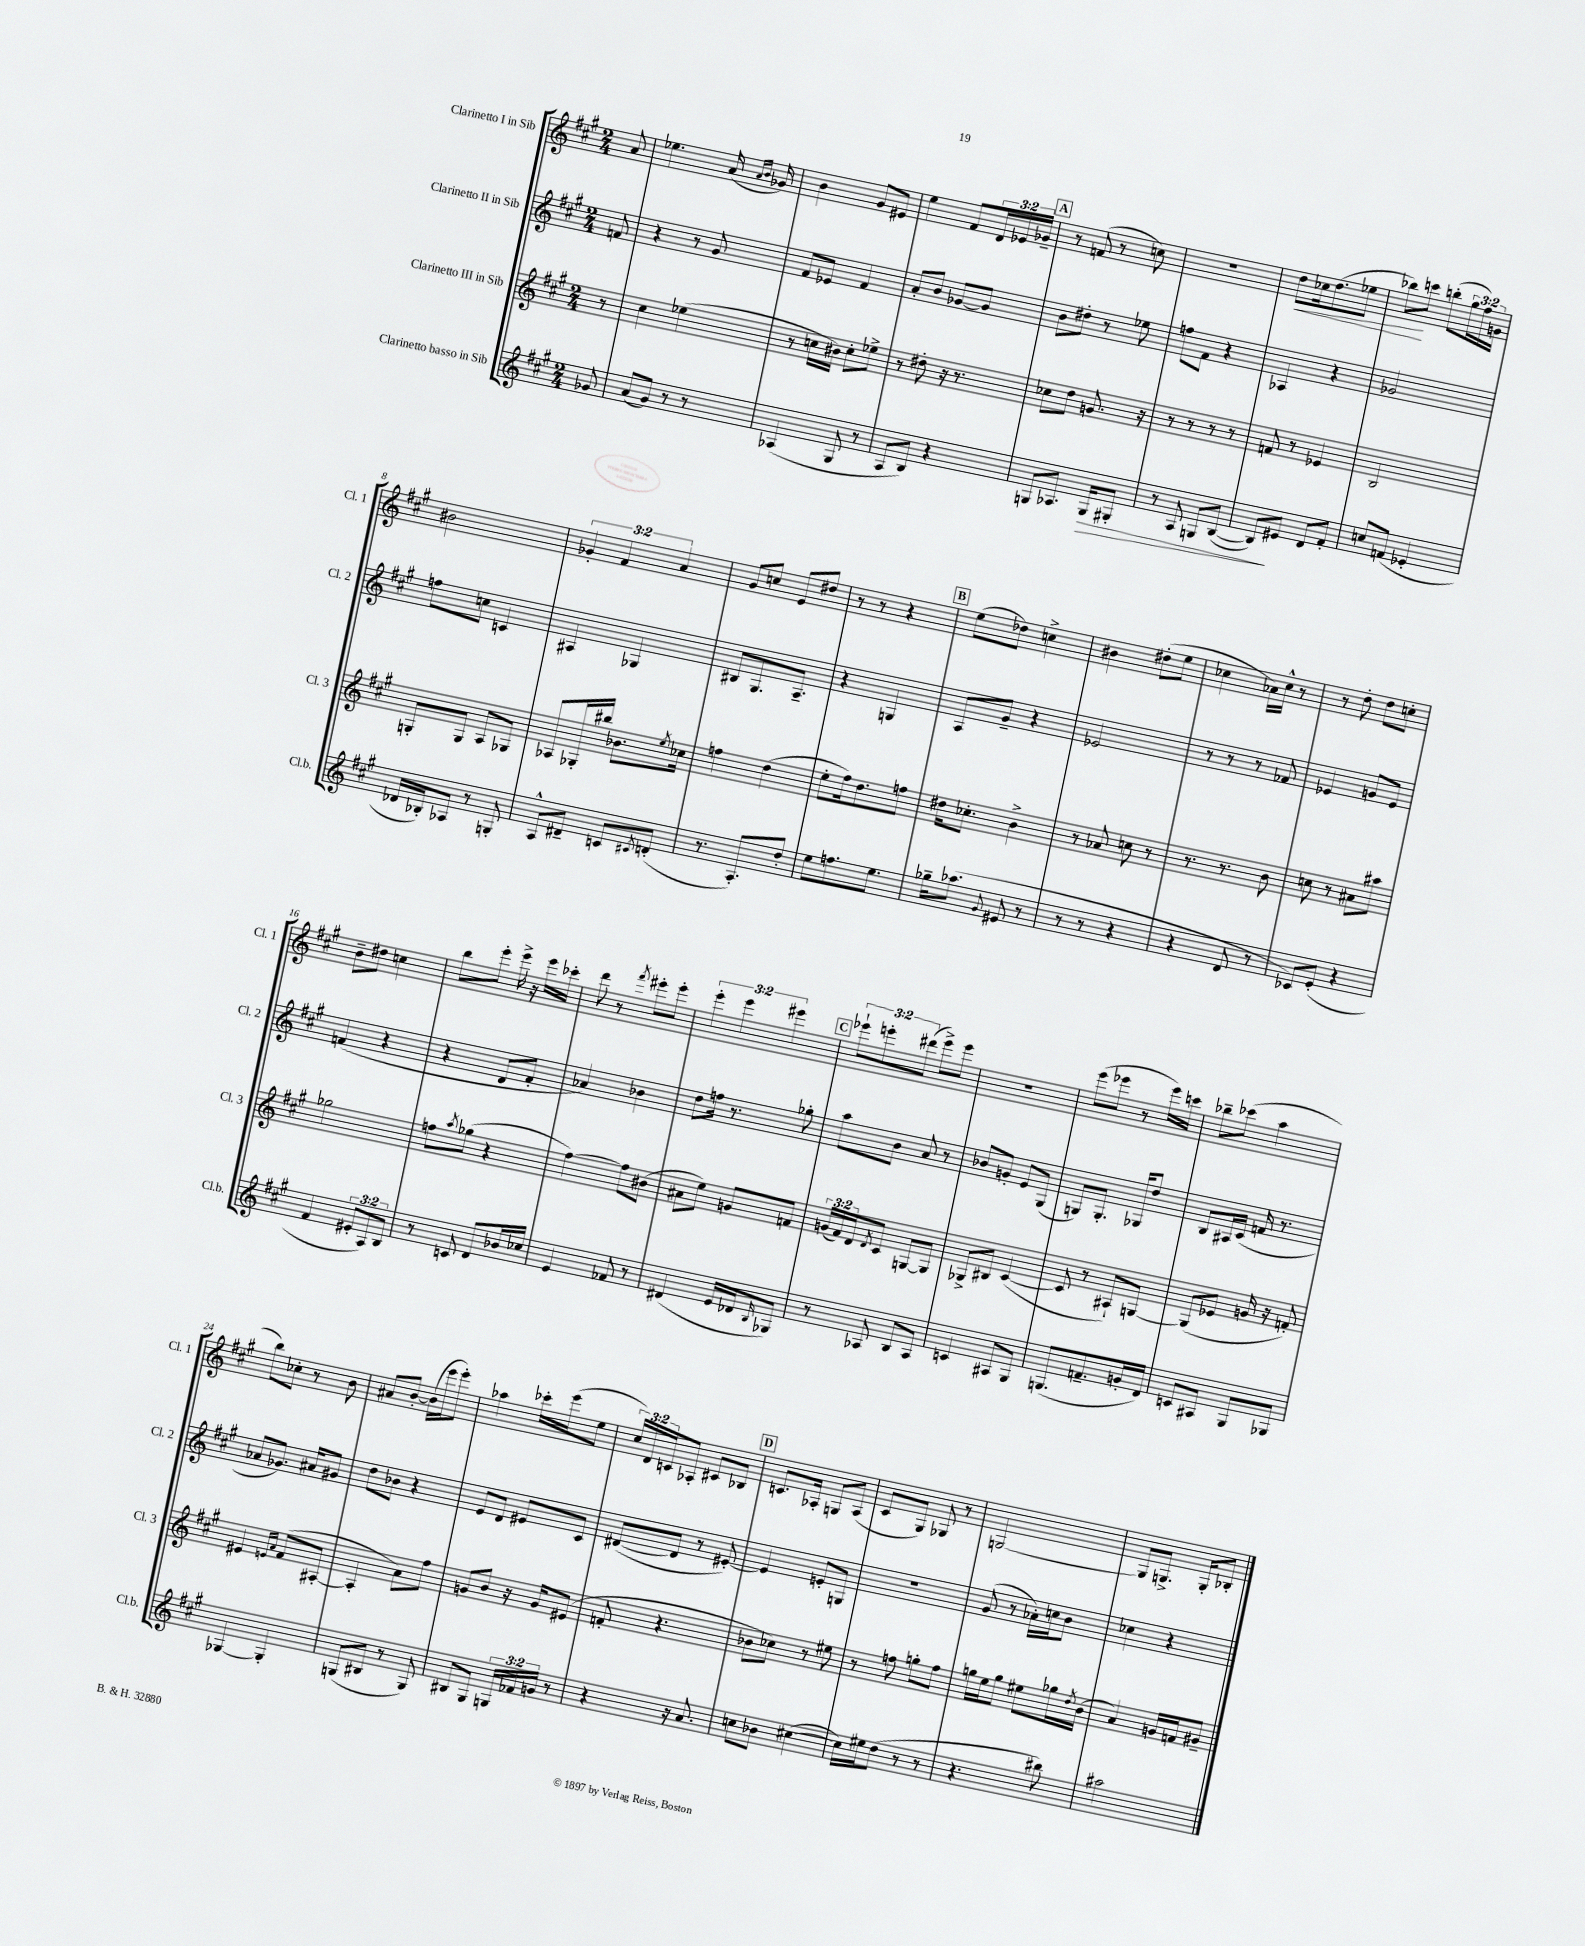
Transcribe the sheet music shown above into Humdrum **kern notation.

**kern	**kern	**kern	**kern
*staff4	*staff3	*staff2	*staff1
*clefG2	*clefG2	*clefG2	*clefG2
*k[f#c#g#]	*k[f#c#g#]	*k[f#c#g#]	*k[f#c#g#]
*M2/4	*M2/4	*M2/4	*M2/4
8g-	8r	8f	8a
=	=	=	=
(8a	4cc#	4r	4.ee-
8g#)	.	.	.
8r	(4ee-	8r	.
8r	.	8g#	(16a
.	.	.	16qqa
.	.	.	16qqb
.	.	.	16g-)
=	=	=	=
(4A-	8r	8f#	4b
.	16cc	8e-	.
.	16b#)	.	.
8G#	8cc'	4f#	8g#
8r	8ee-^	.	8e#
=	=	=	=
8A	8r	8a'	4ee
8B)	8dd#'	8b	.
4r	16r	[8g-	8f#
.	8.r	.	.
.	.	8g-]	24d
.	.	.	24e-
.	.	.	24g-~
=	=	=	=
8G	8cc-	8b	8r
8.A-	8dd	8dd#'	(8f
.	8.g	8r	8r
16G	.	.	.
8G#'	.	8ee-	8cc)
.	16r	.	.
=	=	=	=
8r	8r	8ff	2r
8A	8r	8f#	.
8G	8r	4r	.
([8B	8r	.	.
=	=	=	=
8B])	8f	4A-	8dd
8e#	8r	.	16cc-
.	.	.	(8.dd
8d	4e-	4r	.
8f#'	.	.	8ee-
=	=	=	=
8cc	2B	2g-	8bb-)
(8f	.	.	8ccc
4e-'	.	.	(8bb'
.	.	.	24gg#
.	.	.	24ff#)
.	.	.	24g
=	=	=	=
16d-	8G'	8ff	2b#
16B-')	.	.	.
8A-	8G	8cc	.
8r	8A	4c	.
8G'	8G-	.	.
=	=	=	=
8A^^	8A-	4A#	6g-'
8d#~	16G-'	.	.
.	.	.	6f#
.	16bb#	.	.
8c	8.b-	4G-	.
.	.	.	6a
8qc#	.	.	.
(8d'	.	.	.
.	8qee	.	.
.	16cc-	.	.
=	=	=	=
8.r	4ff	8B#	8g#
.	.	8.G#	8cc
8.A')	.	.	.
.	(4dd	.	8e
.	.	8.A~	.
8dd'	.	.	8dd#
=	=	=	=
8ee	8ee'	4r	8r
8.ff	16ff#)	.	8r
.	8.dd	.	.
.	.	4G	4r
8.ee	.	.	.
.	8ff	.	.
=	=	=	=
16gg-~	16dd#	8A	(8ee
(8.aa-	8.cc-'	.	.
.	.	8g#~	8dd-)
8qqg#	.	.	.
8e#	4b^	4r	4cc^
8r	.	.	.
=	=	=	=
8r	8r	2e-	4b#
8r	8a-	.	.
4r	8cc	.	(8dd#'
.	8r	.	8ee
=	=	=	=
4r	8.r	8r	4cc-
.	.	8r	.
.	8.r	.	.
8d	.	8r	16a-)
.	.	.	16cc-^^
8r	8b	8f-	8r
=	=	=	=
8c-)	8cc	4e-	8r
(8e'	8r	.	8dd'
4r	8a#	8g	8dd
.	8aa#	8e-	8cc'
=	=	=	=
4f#	2gg-	(4f	8b~
.	.	.	8dd#
12e#'	.	4r	4cc
12A)	.	.	.
12B	.	.	.
=	=	=	=
8r	8ff	4r	8bb
.	8qaa	.	.
8c	(8gg-	.	8eee'
8d	4r	8d	16eee^
.	.	.	16r
16b-	.	8f#'	16eee
16cc-	.	.	16ccc-'
=	=	=	=
4e	[4ff#)	4a-)	8ddd
.	.	.	8r
.	.	.	8qfff#
8f-	8ff#]	4b-	8eee#'
8r	(8b#	.	8eee#'
=	=	=	=
(4d#	8a#	8dd	6eee'
.	8ee)	16ff	.
.	.	.	6eee
.	.	8.r	.
16e	8g	.	.
16d-	.	.	.
.	.	.	6eee#
16qqB	.	.	.
8G-)	8f	8gg-'	.
=	=	=	=
8r	(24g	8aa	12eee-`
.	24f#)	.	.
.	24d	.	12eee'
.	8qd	.	.
8A-	8c#	8b	.
.	.	.	(12ddd#
8B	[8G	8a	8eee^)
8A-	8G]	8r	8eee
=	=	=	=
4c	8G-^	8b-	2r
.	8B#	8g'	.
8A#	([4c#	8e	.
8G#	.	(8G#	.
=	=	=	=
(8.G	8c#]	8G)	(8eee
.	8r	8.G'	8eee-
8.f~	.	.	.
.	8A#`)	.	8r
.	.	16G-	.
16g'	[8G	8dd	16eee-)
16d)	.	.	16ccc
=	=	=	=
8c	(8G]	8B	8bb-~
8A#	8e-	16A#	(8ccc-
.	.	(16c#	.
8G#	16g	16f	4aa
.	16r	8.r	.
8G-	8f')	.	.
=	=	=	=
[4G-	4e#	8a-	8bb)
.	.	8.g-)	8cc-'
.	16qqe	.	.
.	16qqa	.	.
4G-']	(8f#	.	8r
.	.	16a#	.
.	[8A#'	8g#	8b
=	=	=	=
(8G	4A#']	8dd	8a#
8B#	.	8b-	[8b'
8r	8a)	4r	(16b]
.	.	.	16eee
8G)	8ff#	.	8eee')
=	=	=	=
8B#	8g	8e	4aa-
8G#	8b	8d	.
24G	16r	8e#	16ccc-'
24f-	.	.	.
.	16g	.	(16eee
24g	.	.	.
8r	(8e#	8c#	8ee
=	=	=	=
4r	8f'	([8d#	24cc#)
.	.	.	24d
.	.	.	24c
.	4.r	8d#]	8A-'
16r	.	8r	8c#
8.a	.	.	.
.	.	[8e#')	8B-
=	=	=	=
8cc	8b-	4e#]	8.c
8b-	8cc-)	.	.
.	.	.	16A-'
([4cc#	8r	8e'	8G
.	8ee#	8G	(8A-
=	=	=	=
16cc#])	8r	2r	8c#
16ee#	.	.	.
(8dd	8ff	.	8G#)
8r	8gg'	.	8G-
8r	8ff	.	8r
=	=	=	=
4.r	16gg	(8g#	[2G
.	16ee	.	.
.	8gg	8r	.
.	8ee#	16a-')	.
.	.	16cc	.
8bb#)	16gg-	8b	.
.	8qdd	.	.
.	(16b	.	.
=	=	=	=
2aa#	4a)	4cc-	8G]
.	.	.	8.G^
.	16g	4r	.
.	16f	.	16G'
.	8g#~	.	8B-'
==	==	==	==
*-	*-	*-	*-
